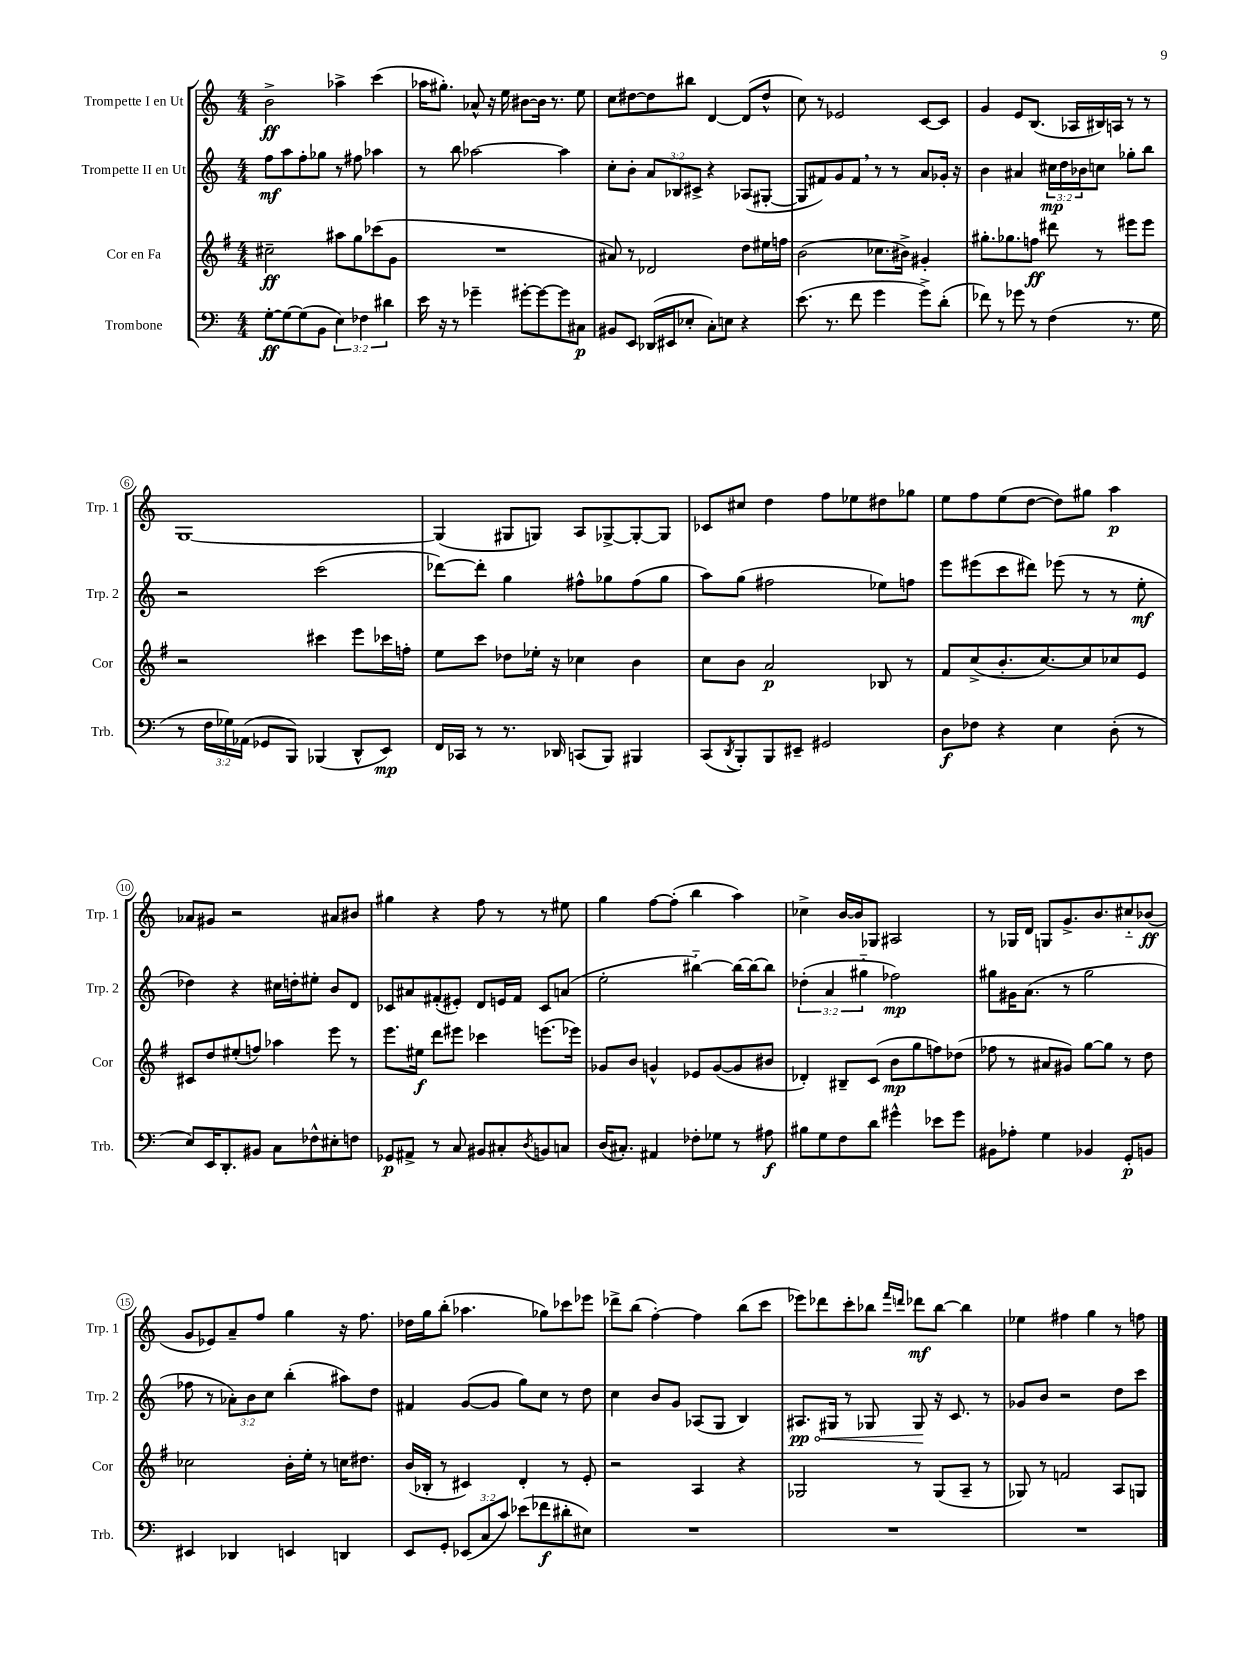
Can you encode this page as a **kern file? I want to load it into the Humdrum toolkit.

**kern	**kern	**kern	**kern
*staff4	*staff3	*staff2	*staff1
*clefF4	*clefG2	*clefG2	*clefG2
*k[]	*k[f#]	*k[]	*k[]
*M4/4	*M4/4	*M4/4	*M4/4
[8G'	2cc#~	8ff	2b^
8G_	.	8aa	.
(8G]	.	8ff'	.
8BB	.	8gg-	.
6E)	8aa#	8r	4aa-^
.	8gg	8ff#	.
6F-	.	.	.
.	(8ccc-	4aa-	(4ccc
6d#	.	.	.
.	8g	.	.
=	=	=	=
16e	1r	8r	16aa-
16r	.	.	8.gg#')
8r	.	8bb	.
4g-~	.	[2aa-	8a-^^
.	.	.	16r
.	.	.	16ee
[8g#'	.	.	[8b#
8g#_	.	.	16b#]
.	.	.	8.r
8g#]	.	4aa-]	.
8C#	.	.	8ee
=	=	=	=
8BB#	8a#)	8cc'	8cc
8EE	8r	8b'	[8dd#
(16DD-	2d-	12a	8dd#]
16EE#	.	.	.
.	.	12B-	.
8E-'	.	.	8bb#
.	.	12c#^	.
8C')	.	4r	[4d
8E	.	.	.
4r	8dd	(8A-	(8d]
.	16ee#	[8G#'	8dd#^^
.	16ff	.	.
=	=	=	=
(8.e	(2b	8G#]	8cc)
.	.	8f#)	8r
8.r	.	.	.
.	.	8g	2e-
8f	.	8f#	.
4g	8.cc-	8r	.
.	.	8r	.
.	16b#^)	.	.
8g^)	4g#'	8a	[8c
(8d'	.	16g-'	8c]
.	.	16r	.
=	=	=	=
8f-)	8.gg#'	4b	4g
8r	.	.	.
.	8.gg-	.	.
8g-	.	4a#	8e
8r	8ff	.	(8.B
(4F	8ddd#	24cc#	.
.	.	24dd	.
.	.	.	16A-
.	.	24b-	.
.	8r	8cc	16B#)
.	.	.	16A
8.r	8eee#	8gg-'	8r
.	8eee#	8bb	8r
16G	.	.	.
=	=	=	=
8r	2r	2r	[1G
24F	.	.	.
24G-)	.	.	.
(24AA-	.	.	.
8GG-	.	.	.
8BBB)	.	.	.
(4BBB-	4ccc#	(2ccc	.
8DD^^	8eee	.	.
8EE)	16ccc-	.	.
.	16ff'	.	.
=	=	=	=
16FF	8ee	[8ddd-)	(4G]
16CC-	.	.	.
8r	8ccc	8ddd-']	.
8.r	8dd-	4gg	8G#
.	16ee-'	.	8G)
16DD-	16r	.	.
(8CC	4cc-	8ff#^^	8A
8BBB)	.	8gg-	[8G-^
4BBB#	4b	(8ff#	8G-'_
.	.	8gg-	8G-]
=	=	=	=
(8CC	8cc	8aa)	8c-
8qDD	.	.	.
8BBB')	8b	(8gg	8cc#
8BBB	2a	2ff#	4dd
8EE#~	.	.	.
2GG#	.	.	8ff
.	.	.	8ee-
.	8B-	8ee-)	8dd#
.	8r	8ff	8gg-
=	=	=	=
8D	8f#	8eee	8ee
8F-	(8cc^	(8eee#	8ff
4r	8.b'	8ccc	(8ee
.	.	8ddd#)	[8dd
.	[8.cc)	.	.
4E	.	(8eee-	8dd])
.	8cc]	8r	8gg#
(8D'	8cc-	8r	4aa
8r	8e	8ee'	.
=	=	=	=
8E)	8c#	4dd-)	8a-
16EE	8dd	.	8g#
8.DD'	.	.	.
.	(8ee#'	4r	2r
8BB#	8ff)	.	.
8C	4aa-	16cc#	.
.	.	16dd'	.
8F-^^	.	8ee#'	.
8E#'	8eee	8b	8a#
8F	8r	8d	8b#
=	=	=	=
8GG-	8.eee	8c-	4gg#
8AA#^	.	8a#	.
.	16ee#	.	.
8r	8ddd	(8f#'	4r
8C	8eee#	8e#')	.
8BB#	4ccc-	8d	8ff
8C#'	.	16e	8r
.	.	16f#	.
8qD	.	.	.
8BB	(8.eee	8c-	8r
8C	.	(8a	8ee#
.	16eee-)	.	.
=	=	=	=
(16D	8g-	2ee'	4gg
8.C#')	.	.	.
.	8b	.	.
4AA#	4g^^	.	[8ff
.	.	.	(8ff']
8F-'	8e-	[4bb#'~)	4bb
8G-	([8g	.	.
8r	8g]	16bb#_	4aa)
.	.	16bb#_	.
8A#	8b#	8bb#]	.
=	=	=	=
8B#	4d-')	(6dd-'	4cc-^
8G	.	.	.
.	.	6a	.
8F	8B#~	.	[16b
.	.	.	16b]
.	.	6gg#'~	.
8d	(8c	.	8G-
4g#^^	8b	2ff-)	2A#
.	8gg	.	.
8e-	8ff)	.	.
8g#	(8dd-	.	.
=	=	=	=
8BB#	8ff-	8gg#	8r
8A-'	8r	16g#	16G-
.	.	(8.a	16d
4G	8a#	.	8G
.	8g#)	8r	8.g^
4BB-	[8gg	2gg#	.
.	.	.	8.b
.	8gg]	.	.
8GG'	8r	.	8cc#'~
8BB	8dd	.	(8b-
=	=	=	=
4EE#	2cc-	8ff-	8g
.	.	8r	8e-)
4DD-	.	12a-')	8a~
.	.	12b	.
.	.	.	8ff
.	.	12cc	.
4EE	16b'	(4bb'	4gg
.	16ee'	.	.
.	8r	.	.
4DD	16cc	8aa#)	16r
.	8.dd#	.	8.ff
.	.	8dd	.
=	=	=	=
8EE	(16b	4f#	16dd-
.	16B-'	.	16gg
8GG'	8r	.	(8bb'
(12EE-	4c#)	([8g	4.aa-
12C	.	.	.
.	.	8g]	.
12c)	.	.	.
(8e-	4d'	8gg)	.
8f-	.	8cc	8gg-)
8d#'	8r	8r	8ccc-
8E#)	8e'	8dd	8eee-
=	=	=	=
1r	2r	4cc	8ddd-^
.	.	.	(8bb
.	.	8b	[4ff')
.	.	8g	.
.	4A	(8A-	4ff]
.	.	8G	.
.	4r	4B)	(8bb
.	.	.	8ccc
=	=	=	=
1r	2G-	8.A#	8eee-)
.	.	.	8ddd-
.	.	16G#	.
.	.	8r	8ccc'
.	.	8G-	8bb-
.	.	.	16qqfff
.	.	.	16qqddd
.	8r	8G-	8ddd-
.	(8G-	16r	[8bb-
.	.	8.c	.
.	8A~	.	4bb-]
.	8r	8r	.
=	=	=	=
1r	8G-)	8g-	4ee-
.	8r	8b	.
.	2f	2r	4ff#
.	.	.	4gg
.	8A	8dd	8r
.	8G	8ccc	8ff
==	==	==	==
*-	*-	*-	*-
